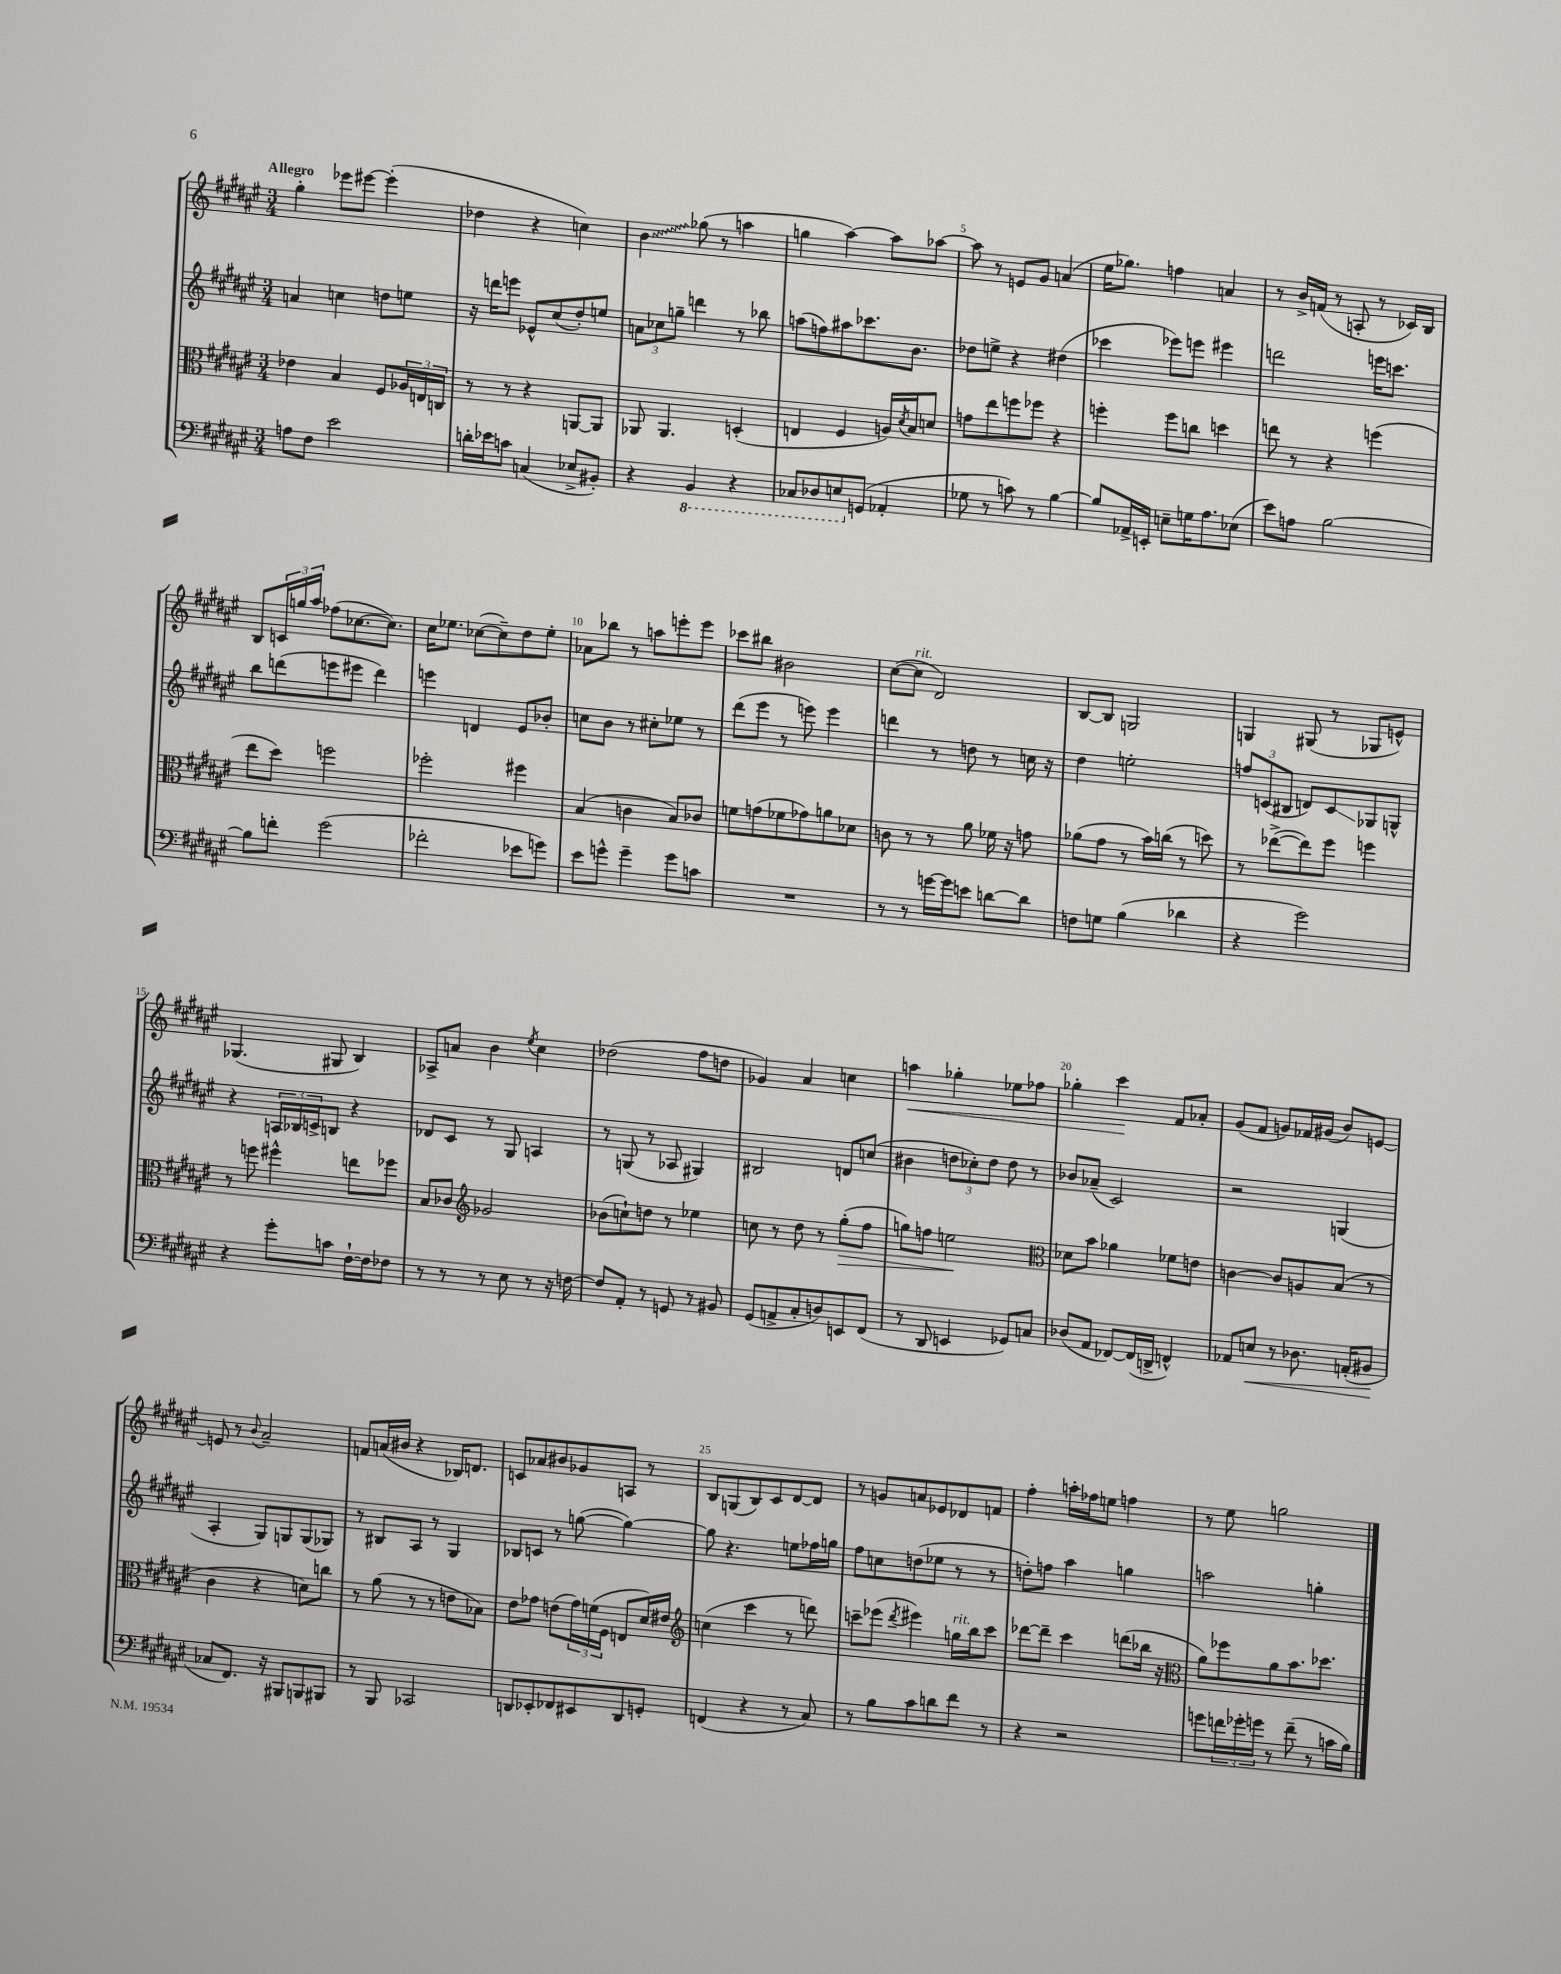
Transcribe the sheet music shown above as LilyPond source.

<<
\new StaffGroup <<
\new Staff = "s0" {
    \clef treble \key fis \major \numericTimeSignature \time 3/4 \tempo "Allegro"
    gis''4-. ees'''8 eis'''8~ eis'''4-.( |
    des''4 r4 c''4) |
    \once \override Glissando.style = #'zigzag b'4\glissando ges''8( r8 a''4 |
    g''4 ais''4~) ais''8 aes''8~ |
    aes''8 r8 e'8 gis'8 a'4( |
    eis''16 ges''8.) f''4 a'4 |
    r8 b'16-> f'16( r8 a8-. r8 ces'16) b16 |
    b8 \tuplet 3/2 { c'16 g''16 ais''16 } fes''8( ces''8.~ ces''8.) |
    cis''16 ees''8. ces''8~( ces''8--) dis''8 ees''8-. |
    aes'8 bes''8 r8 a''8 e'''8-. e'''8 |
    ces'''8 bis''8 bis'2 |
    cis''8~( cis''8^\markup { \italic "rit." } dis'2) |
    b8~ b8 g2 |
    g4 gis8( r8 ges8 e'8-^) |
    ges4.( gis8 b4) |
    aes8-> a'8 b'4 \acciaccatura { eis''8 } cis''4 |
    des''2( fis''8 d''8 |
    ges'4) ais'4 c''4 |
    a''4\< ges''4-. ees''8 fes''8 |
    ges''4-. cis'''4\! fis'8 aes'8-. |
    gis'8( fis'8 g'8) fes'16 gis'16( b'8) e'8~ |
    e'8 r8 \appoggiatura { b'8 } ais'2-- |
    f'8 a'16( bis'16 r4 bes16) d'8. |
    c'8 aes'8 bis'8 ges'8 a8 r8 |
    b8 g8( b8) cis'8 dis'8~ dis'8 |
    r8 g'8 a'8 ees'8 des'8 f'8 |
    fis''4-. a''16-. fes''16 e''8 f''4 |
    r8 eis''8 g''2 \bar "|." |
}
\new Staff = "s1" {
    \clef treble \key fis \major \numericTimeSignature \time 3/4
    a'4 c''4 d''8 e''8 |
    r16 d'''16 e'''8 ees'8-^ cis''8( dis''8-.) e''8 |
    \tuplet 3/2 { a'8 ces''8 g''8-- } d'''4 r8 bes''8 |
    a''8( f''8) ais''8 ces'''8. b'8. |
    des''8 e''8-> r4 dis''4( |
    ces'''4 ees'''8) e'''8 eis'''4 |
    d'''2 e'''16 c'''8. |
    b''8 d'''8( e'''8 eis'''8 d'''4) |
    e'''4 d'4 eis'8 bes'8-. |
    c''8 b'8 r8 cis''8-. ees''8 r8 |
    dis'''8( eis'''8 r8 e'''8) e'''4 |
    d'''4 r8 d''8 r8 c''16 r16 |
    dis''4 e''2-. |
    \tuplet 3/2 { f''8 c'8( bis8 } d'8) c'8\glissando ges8 g8-^ |
    r4 \tuplet 3/2 { a16 bes16 c'16-> } b8 r4 |
    des'8 cis'8 r8 gis8 a4 |
    r8 g8( r8 aes8 gis4) |
    bis2 d'8 c''8( |
    bis'4 \tuplet 3/2 { d''8 ces''8-.) d''8 } d''8 r8 |
    bes'8 aes'8--( cis'2) |
    r2 g4( |
    ais4-. gis8) g8 g8( ges8) |
    r8 bis8 ais8 r8 gis4 |
    bes8 c'8 r8 g''8~( g''4~) |
    g''8 r4. e''8 fes''16 g''16 |
    fis''8 c''8 d''8( ees''8 r8 r8 |
    d''8-.) f''8 ais''4 g''4 |
    a''2 g''4-. \bar "|." |
}
\new Staff = "s2" {
    \clef alto \key fis \major \numericTimeSignature \time 3/4
    ees'4 b4 fis8 \tuplet 3/2 { aes16 e16 c16 } |
    r8 r8 r4 a,8~ a,8 |
    aes,8 aes,4. d4-.( |
    e4 fis4 a16) \acciaccatura { dis'8 } b16 d'8 |
    g'8 eis''8 f''8 fes''8 r4 |
    f''4-. f''8 c''8 d''4 |
    e''8 r8 r4 f''4( |
    eis''8 dis''8) f''2 |
    fes''2-. fis''4 |
    b4( c'4 b8) ces'8 |
    f'8 g'8( fes'8 ges'8) a'8 des'8 |
    c'8 r8 r8 ais'8 fes'16 r16 g'8 |
    aes'8( gis'8 r8 b'16) c''16( r8 d''8) |
    r8 ees''8~->( ees''8) fis''8 f''4 |
    r8 f''8 fis''4-^ e''8 fes''8 |
    b8 ces'8 \clef treble ges'2 |
    bes'8( c''8-!) d''8 r8 ees''4 |
    c''8 r8 dis''8 r8 gis''8-.\>( fis''8 |
    g''8) f''8 e''2\! |
    \clef alto des'8 b'8 aes'4 fes'8 e'8 |
    c'4~ c'8 a8 b8( r8 |
    cis'4 r4 d'8) c''8 |
    r8 ais'8( r8 r8 e'8 bes8) |
    eis'8 ges'8 e'8( \tuplet 3/2 { ges'16) f'16( fis16 } e8 dis'16) eis'16 |
    \clef treble c''4( cis'''4 r8 d'''8) |
    c'''8-- ees'''8( \acciaccatura { dis'''8 } eis'''4) g''16^\markup { \italic "rit." } b''16 c'''8 |
    des'''8~ des'''8-- cis'''4 d'''8( bes''16 r16 |
    \clef alto ais'8) fes''8 ais'8 b'8. des''8. \bar "|." |
}
\new Staff = "s3" {
    \clef bass \key fis \major \numericTimeSignature \time 3/4
    a8 fis8 eis'2 |
    d'16-. ees'16 c'8 c4( ees8-> bis,8-.) |
    r4 \ottava #-1 b,,4 r4 |
    ces,8 des,8 e,8 \ottava #0 g,8( aes,4-. |
    ges8 r8 c'8) r8 b4~ |
    b8 aes,16-> e,16-. e8-- g16 ais8. ees8( |
    eis'8) a8 b2~ |
    b8 f'8-. gis'2( |
    fes'2-. ees'8 g'8) |
    eis'8 g'8-^ g'4-- g'8 c'8 |
    R2. |
    r8 r8 g'16~ g'16 e'8 d'8~ d'8 |
    f8 g8 b4( des'4 |
    r4 gis'2) |
    r4 gis'8-. c'8 fis16~-! fis16 fes8 |
    r8 r8 r8 eis8 r8 r16 f16~ |
    f8 ais,8-. r8 g,8 r8 bis,8 |
    gis,8( a,8-> cis8-. d8) e,8 fis,8( |
    r8 dis,8 e,4 ges,8) c8 |
    des8( ais,8 fes,8~) fes,16( d,16-> f,4-^) |
    aes,8 e8\< r8 des8. a,16-.( bis,8\! |
    ces8 fis,8.) r16 bis,,8 b,,8 bis,,8 |
    r8 b,,8 ces,2 |
    d,8 ees,8-. fes,8 eis,8 d,8 g,8-. |
    f,4( r4 r8 cis8) |
    r8 b8 cis'8 d'8 fis'8 r8 |
    r4 r2 |
    g'8 \tuplet 3/2 { f'16 ges'16-. g'16 } r8 f'8--( r8 c'16 b16) \bar "|." |
}
>>
>>
\layout { \context { \Score \override BarNumber.break-visibility = ##(#f #t #t) barNumberVisibility = #(every-nth-bar-number-visible 5) } }
